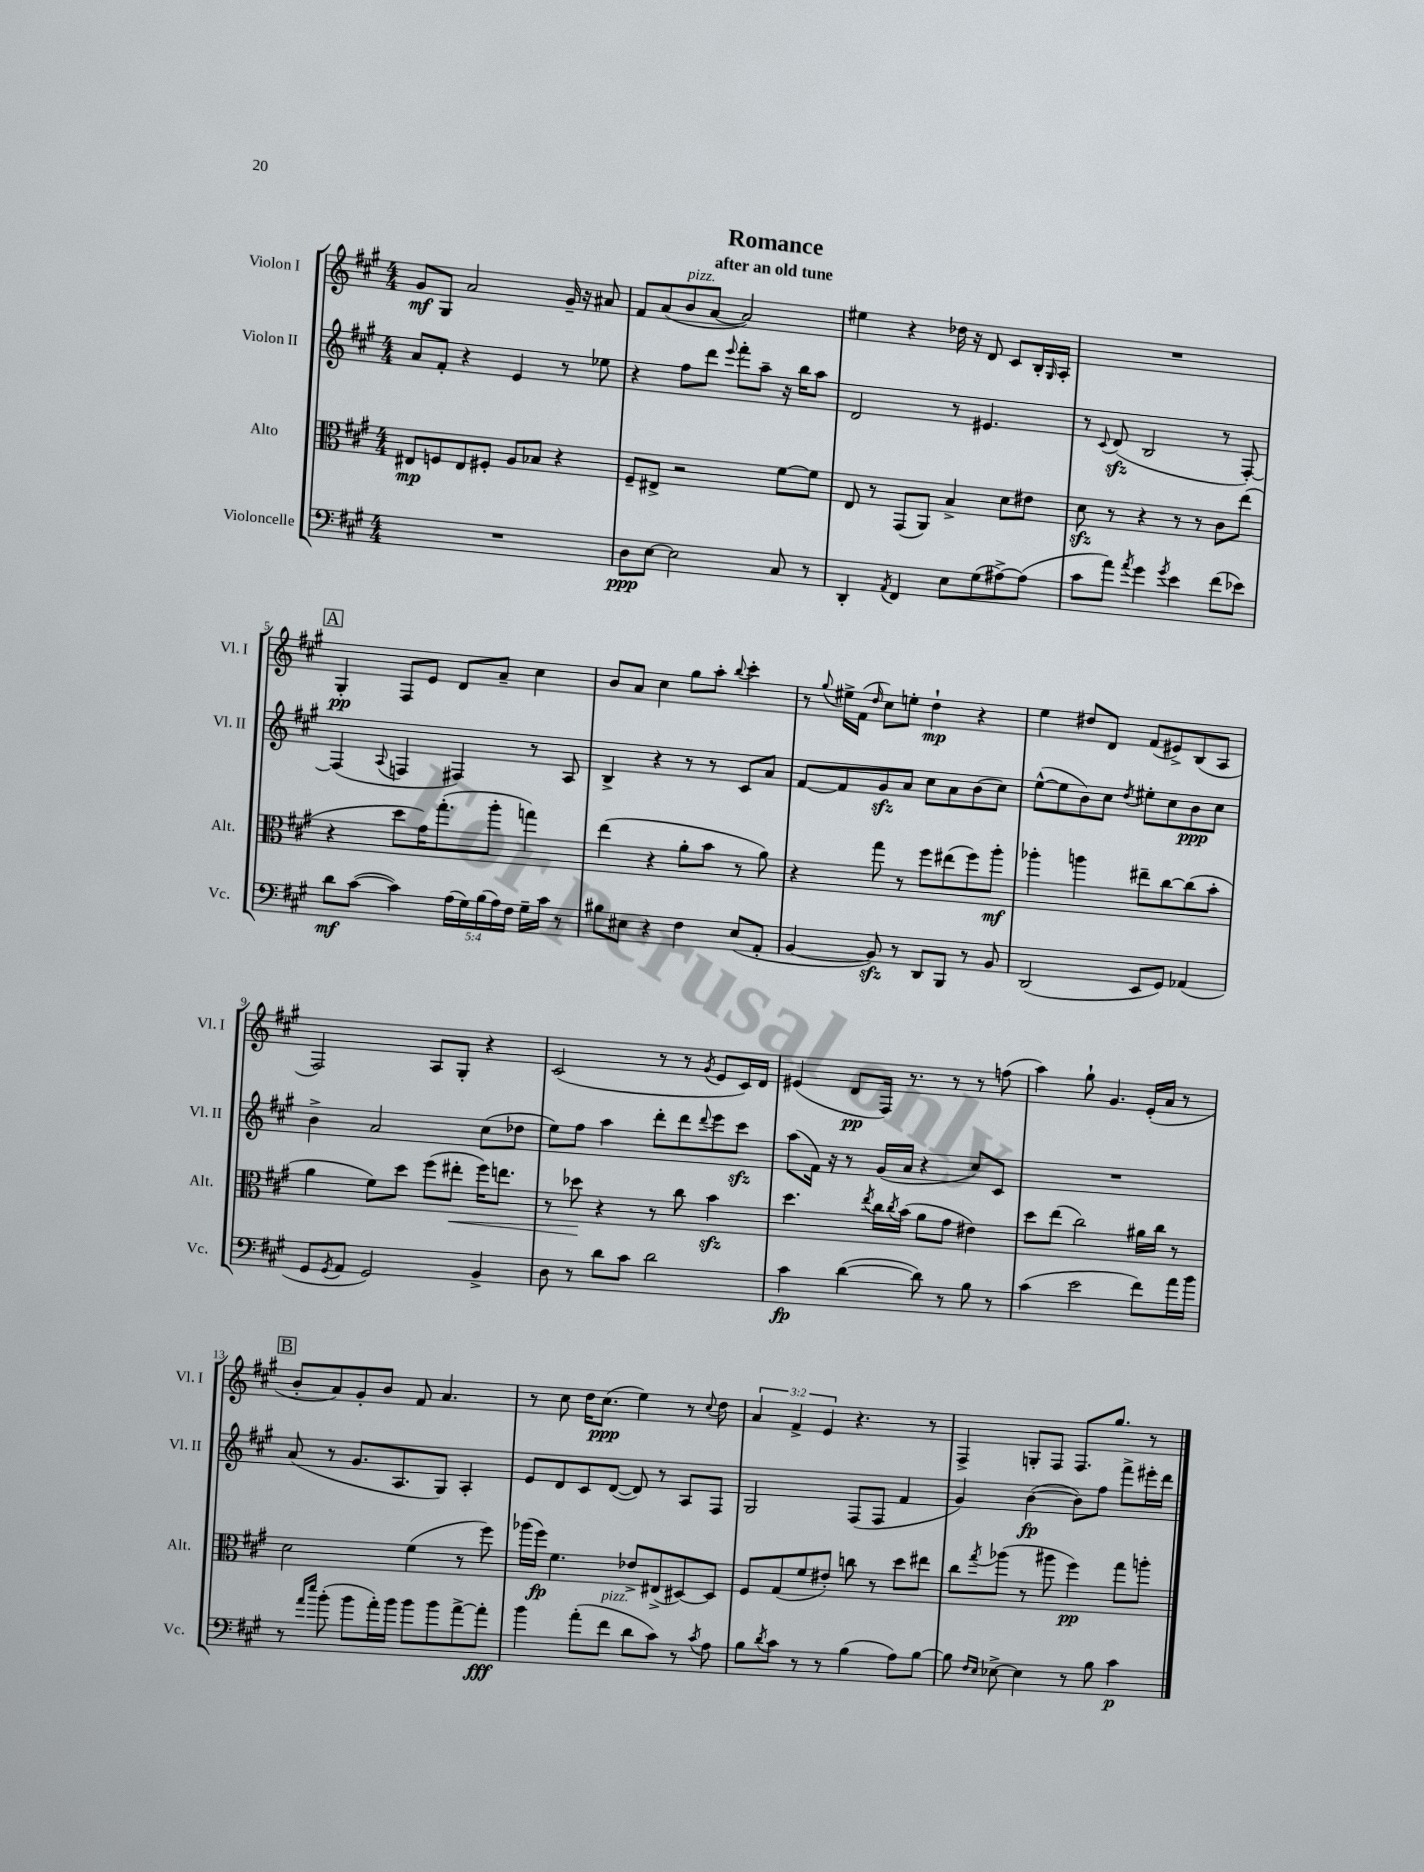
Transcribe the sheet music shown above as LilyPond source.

\header { title = "Romance" subtitle = "after an old tune" }
<<
\new StaffGroup <<
\new Staff = "s0" \with { instrumentName = "Violon I" shortInstrumentName = "Vl. I" } {
    \clef treble \key a \major \numericTimeSignature \time 4/4 \override Staff.TupletNumber.text = #tuplet-number::calc-fraction-text
    gis'8\mf gis8 a'2 gis'16-- r16 ais'8 |
    fis'8 a'8( b'8^\markup { \italic "pizz." } a'8~ a'2) |
    eis''4 r4 des''16 r16 d'8 cis'8 b16-. \grace { gis16 } a16-. |
    R1 |
    \mark \markup { \box "A" } gis4-.\pp fis8 e'8 d'8 a'8-- cis''4 |
    b'8 a'8 cis''4 gis''8 a''8-. \appoggiatura { b''8 } cis'''4-. |
    r8 \appoggiatura { gis''8 } eis''16-> fis'16( \grace { d''16 } cis''8) e''8-. d''4-!\mp r4 |
    e''4 dis''8 d'8 fis'8( eis'8->) b8( a8 |
    fis2) a8 gis8-. r4 |
    cis'2( r8 r8 \acciaccatura { gis'8 } e'8 cis'16) d'16 |
    eis'4( d'8\pp fis16) r8. r8 r8 f''8( |
    a''4) gis''8-! gis'4. e'16-.( a'16 r8 |
    \mark \markup { \box "B" } b'8-. a'8) gis'8-. b'8 fis'8 a'4. |
    r8 cis''8 d''16 cis''8.\ppp( e''4) r8 \appoggiatura { cis''8 } d''8 |
    \tuplet 3/2 { a'4 fis'4-> e'4 } r4. r8 |
    fis4-> g8-. fis8 fis8. gis''8. r8 \bar "|." |
}
\new Staff = "s1" \with { instrumentName = "Violon II" shortInstrumentName = "Vl. II" } {
    \clef treble \key a \major \numericTimeSignature \time 4/4
    a'8 fis'8-. r4 e'4 r8 ees''8 |
    r4 fis''8 d'''8 \appoggiatura { e'''8 } fis'''8-. a''8-- r16 b''16 a''8 |
    d'2 r8 eis'4. |
    r8 \appoggiatura { cis'8 } d'8\sfz( b2 r8 fis8~-.) |
    \mark \markup { \box "A" } fis4( \appoggiatura { a8 } f4 fis4) r8 a8 |
    b4-> r4 r8 r8 cis'8 a'8 |
    fis'8~ fis'8 gis'8\sfz a'8 cis''8 a'8 b'8( cis''8) |
    e''8~-^( e''8 b'8) cis''8 \acciaccatura { d''8 } eis''8-. cis''8 b'8\ppp cis''8 |
    b'4-> a'2 cis''8( des''8 |
    e''8) fis''8 a''4 d'''8-. d'''8 \appoggiatura { d'''8 } e'''8 cis'''8\sfz |
    a''8( fis'16) r16 r8 gis'16( a'16 r4 cis''8) cis'8 |
    R1 |
    \mark \markup { \box "B" } a'8( r8 gis'8. a8. gis8) a4-. |
    e'8 d'8 cis'8 d'8~( d'8) r8 a8 fis8 |
    gis2 fis8( fis8 fis'4 |
    gis'4) b'4~\fp( b'8) fis''8 fis'''8-> eis'''16-. d'''16 \bar "|." |
}
\new Staff = "s2" \with { instrumentName = "Alto" shortInstrumentName = "Alt." } {
    \clef alto \key a \major \numericTimeSignature \time 4/4
    eis8\mp f8 eis8 fis8-. a8 bes8 r4 |
    fis8-- eis8-> r2 fis'8~ fis'8 |
    e8 r8 gis,8( a,8) b4-> d'8 eis'8 |
    d'8\sfz r8 r4 r8 r8 cis'8 e''8( |
    \mark \markup { \box "A" } r4 d''8 gis'16) gis''8.-.( a''8-. g''4) |
    e''4( r4 a'8-. b'8 r8 a'8) |
    r4 gis''8 r8 fis''8 eis''8( fis''8) a''8-.\mf |
    aes''4-. a''4 eis''8-- cis''8~ cis''8( b'8-. |
    a'4 fis'8) d''8 fis''8( eis''8-.\< fis''16) e''8. |
    r8 des''8\! r4 r8 cis''8 b'4\sfz |
    d''4. \acciaccatura { e''8 } cis''16 \acciaccatura { cis''8 } b'16( a'8 gis'8 eis'4) |
    d''8 e''8( cis''2) ais'16 cis''16 r8 |
    \mark \markup { \box "B" } d'2 fis'4( r8 fis''8) |
    aes''16( fis''16\fp) fis'4. ees'8-> eis8->( dis8~) dis8 |
    fis8 gis8( fis'8 eis'8-.) c''8 r8 d''8 eis''8 |
    cis''8 \acciaccatura { gis''8 } aes''8( r8 ais''8 fis''4\pp) gis''8 a''8-. \bar "|." |
}
\new Staff = "s3" \with { instrumentName = "Violoncelle" shortInstrumentName = "Vc." } {
    \clef bass \key a \major \numericTimeSignature \time 4/4 \override Staff.TupletNumber.text = #tuplet-number::calc-fraction-text
    R1 |
    d8\ppp e8~ e2 cis8 r8 |
    d,4-. \acciaccatura { a,8 } fis,4 e8 gis8( ais8~->) ais8( |
    cis'8 a'8) \acciaccatura { a'8 } gis'4 \acciaccatura { gis'8 } e'4 fis'8( ees'8) |
    \mark \markup { \box "A" } d'8\mf cis'8~( cis'4) \tuplet 5/4 { a16( gis16) b16( a16) fis16 } gis16-- cis'16 r8 |
    bis8 eis8 r4 fis4 eis8( a,8-. |
    b,4~ b,8\sfz) r8 d,8 b,,8 r8 b,8 |
    d,2( e,8 gis,8) aes,4( |
    gis,8 \acciaccatura { gis,8 } a,8 gis,2) b,4-> |
    d8 r8 d'8 cis'8 d'2 |
    cis'4\fp d'4~( d'8) r8 b8 r8 |
    cis'4( e'2 fis'8) a'16 b'16 |
    \mark \markup { \box "B" } r8 \grace { a'16 e''16 } b'8-.( b'8 a'16-.) b'16 b'8 b'8 a'8~-> a'8-.\fff |
    b'4 a'8-.( fis'8^\markup { \italic "pizz." } d'8 cis'8) r8 \acciaccatura { cis'8 } a8 |
    b8 \acciaccatura { d'8 } cis'8 r8 r8 b4( a8) b8~ |
    b8 \grace { fis16 e16 } ees8~-> ees4 r8 b8 cis'4\p \bar "|." |
}
>>
>>
